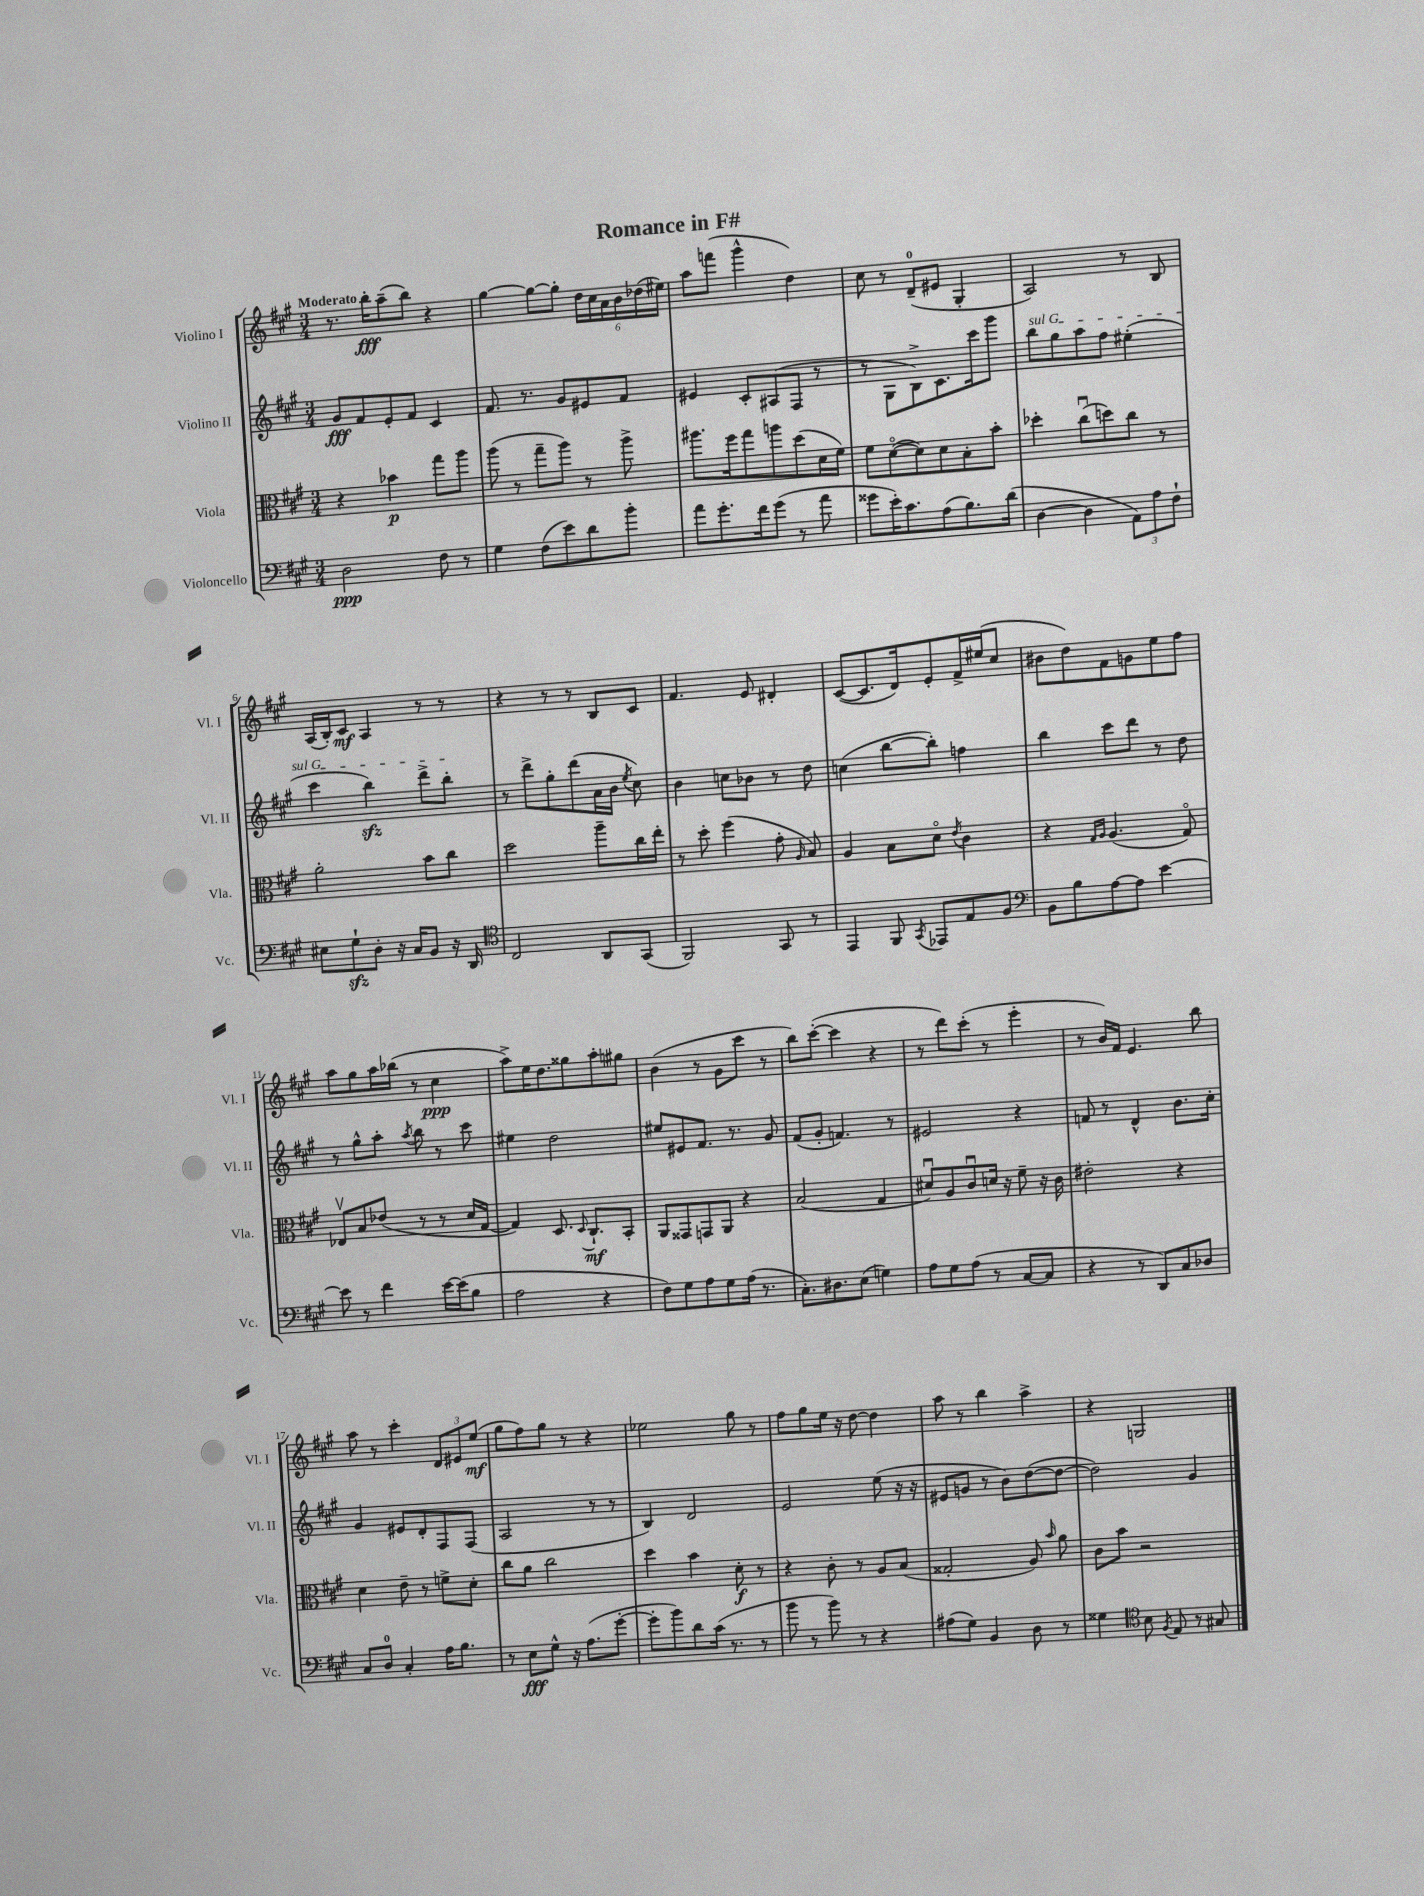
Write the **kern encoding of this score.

**kern	**dynam	**kern	**dynam	**kern	**dynam	**kern	**dynam
*part4	*part4	*part3	*part3	*part2	*part2	*part1	*part1
*staff4	*staff4	*staff3	*staff3	*staff2	*staff2	*staff1	*staff1
*I"Violoncello	*	*I"Viola	*	*I"Violino II	*	*I"Violino I	*
*I'Vc.	*	*I'Vla.	*	*I'Vl. II	*	*I'Vl. I	*
*clefF4	*	*clefC3	*	*clefG2	*	*clefG2	*
*k[f#c#g#]	*	*k[f#c#g#]	*	*k[f#c#g#]	*	*k[f#c#g#]	*
*M3/4	*	*M3/4	*	*M3/4	*	*M3/4	*
=1	=1	=1	=1	=1	=1	=1	=1
!	!	!	!	!	!	!LO:TX:a:B:t=Moderato	!
2D\	ppp	4r	.	8g#/L	fff	8.r	.
.	.	.	.	8f#/	.	.	.
.	.	.	.	.	.	16bb'\KL	fff
.	.	4b-X\	p	8e'/	.	(8aa~\	.
.	.	.	.	8f#/J	.	8bb\J)	.
8F#\	.	8gg#\L	.	4c#/	.	4r	.
8r	.	8aa\J	.	.	.	.	.
=2	=2	=2	=2	=2	=2	=2	=2
4G#\	.	(8aa\	.	8.f#/	.	[4gg#\	.
.	.	8r	.	.	.	.	.
.	.	.	.	8.r	.	.	.
(8F#\L	.	8gg#~\L	.	.	.	8gg#\L_	.
8e\)	.	8aa\J)	.	8g#/L	.	8gg#'\J]	.
8d\	.	8r	.	8e#X/	.	24dd\LL	.
.	.	.	.	.	.	24cc#\	.
.	.	.	.	.	.	24a\	.
8b'\J	.	8aa^\	.	8f#/J	.	24b\	.
.	.	.	.	.	.	(24dd-X\	.
.	.	.	.	.	.	24ee#X\JJ)	.
=3	=3	=3	=3	=3	=3	=3	=3
8a\L	.	8.aa#X\L	.	4e#X/	.	8aa\L	.
8.g#'\	.	.	.	.	.	(8fffn\J	.
.	.	16ff#\k	.	.	.	.	.
.	.	8gg#\	.	8c#'/L	.	4ggg#^^\	.
16f#\k	.	.	.	.	.	.	.
(8g#\J	.	8aan\	.	(8A#X/	.	.	.
8r	.	(8dd\	.	8F#/J	.	4dd\)	.
8a\	.	16d\L	.	8r	.	.	.
.	.	16f#\JJ)	.	.	.	.	.
=4	=4	=4	=4	=4	=4	=4	=4
8g##X\L	.	8f#\L	.	8r	.	8cc#\	.
16e'\K)	.	([8d\	.	8G#\L	.	8r	.
8.c#\	.	.	.	.	.	.	.
.	.	8d\])	.	8B^\)	.	(8d~/L	.
(8A\	.	8d\	.	8.c#\	.	8e#X/J	.
8.B\)	.	8B'\	.	.	.	4G#'/	.
.	.	.	.	16ccc#\k	.	.	.
.	.	8b'\J	.	8ggg#\J	.	.	.
(16d\Jk	.	.	.	.	.	.	.
=5	=5	=5	=5	=5	=5	=5	=5
!	!	!	!	!LO:TX:a:i:t=sul G	!	!	!
[4D\	.	4dd-X'\	.	8bb\L	.	2A/)	.
.	.	.	.	8gg#\	.	.	.
4D\]	.	(8cc#u\L	.	8aa\	.	.	.
.	.	8ddn\)	.	8ff#\J	.	.	.
12AA\L)	.	8cc#\J	.	(4ee#X'\	.	8r	.
12A\	.	.	.	.	.	.	.
.	.	8r	.	.	.	8B/	.
12F#`\J	.	.	.	.	.	.	.
!!LO:LB:g=z
=6	=6	=6	=6	=6	=6	=6	=6
8E#X\L	.	2a'\	.	4ccc#\	.	(16A/LL	.
.	.	.	.	.	.	16B'/J)	.
8G#zz`\	.	.	.	.	.	8c#/J	mf
8D'\J	.	.	.	4bbzz\)	.	4A/	.
16r	.	.	.	.	.	.	.
16C#/KL	.	.	.	.	.	.	.
8BB/J	.	8b\L	.	8ddd^\L	.	8r	.
16r	.	8cc#\J	.	8bb'\J	.	8r	.
16DD/	.	.	.	.	.	.	.
=7	=7	=7	=7	=7	=7	=7	=7
*clefC4	*	*	*	*	*	*	*
2C#/	.	2dd\	.	8r	.	4r	.
.	.	.	.	8ddd^\L	.	.	.
.	.	.	.	8gg#'\	.	8r	.
.	.	.	.	(8ddd\	.	8r	.
8AA/L	.	8aa~\L	.	16a\L	.	8B/L	.
.	.	.	.	16b\JJ	.	.	.
.	.	.	.	8qee/	.	.	.
(8GG#/J	.	16cc#\L	.	8cc#\)	.	8c#/J	.
.	.	16ee'\JJ	.	.	.	.	.
=8	=8	=8	=8	=8	=8	=8	=8
2FF#/)	.	8r	.	4b\	.	4.f#/	.
.	.	8dd'\	.	.	.	.	.
.	.	(4ff#\	.	8ccn\L	.	.	.
.	.	.	.	8b-X\J	.	8e/	.
8GG#/	.	8g#'\	.	8r	.	4d#X'/	.
.	.	16qqA/	.	.	.	.	.
8r	.	8B/)	.	8dd\	.	.	.
=9	=9	=9	=9	=9	=9	=9	=9
4EE/	.	4A/	.	(4ccn\	.	([8c#/L	.
.	.	.	.	.	.	8.c#/]	.
8FF#/	.	8B\L	.	[8bb\L	.	.	.
.	.	.	.	.	.	16d/k)	.
8qGG#/	.	.	.	.	.	.	.
8EE-X/L	.	8d\J	.	8bb'\J])	.	8e'/	.
.	.	8qe/	.	.	.	.	.
8E/	.	4c#\	.	4ffn\	.	16f#^/L	.
.	.	.	.	.	.	(16ee#X/J	.
8F#/J	.	.	.	.	.	8cc#/J	.
=10	=10	=10	=10	=10	=10	=10	=10
*clefF4	*	*	*	*	*	*	*
8BB\L	.	4r	.	4bb\	.	8b#X\L	.
8B\	.	.	.	.	.	8dd\)	.
.	.	16qqG#/LL	.	.	.	.	.
.	.	16qqA/JJ	.	.	.	.	.
[8A\	.	(4.A/	.	8ccc#\L	.	8f#\	.
8A\J]	.	.	.	8ddd\J	.	8gn\	.
[4e\	.	.	.	8r	.	8ee\	.
.	.	8G#/)	.	8dd\	.	8ff#\J	.
!!LO:LB:g=z
=11	=11	=11	=11	=11	=11	=11	=11
8e\]	.	8E-Xv/L	.	8r	.	8aa\L	.
8r	.	8B/	.	8gg#^^\L	.	8gg#\	.
4f#\	.	(8e-X/J	.	8aa'\J	.	16aa\L	.
.	.	.	.	.	.	(16bb-X\JJ	.
.	.	.	.	8qaa/	.	.	.
.	.	8r	.	8bb\	.	8r	.
[16e\LL	.	8r	.	8r	.	4cc#\	ppp
(16e\J]	.	.	.	.	.	.	.
8B\J	.	16d/LL	.	8ccc#\	.	.	.
.	.	[16G#/JJ	.	.	.	.	.
=12	=12	=12	=12	=12	=12	=12	=12
2A\	.	4G#/])	.	4ee#X\	.	8aa^\L)	.
.	.	.	.	.	.	16ee\K	.
.	.	.	.	.	.	8.dd\	.
.	.	8.D/	.	2dd\	.	.	.
.	.	.	.	.	.	8gg##X\	.
.	.	8qqD/	.	.	.	.	.
.	.	8.C#`/L	mf	.	.	.	.
4r	.	.	.	.	.	8aa'\	.
.	.	8BB'/J	.	.	.	8gg#X\J	.
=13	=13	=13	=13	=13	=13	=13	=13
8F#\L)	.	8AA/L	.	8ee#X/L	.	(4b\	.
8G#\	.	8GG##X/	.	8e#X/	.	.	.
8A\	.	8GGn/	.	8.f#/J	.	8r	.
8G#\	.	8AA/J	.	.	.	8g#\L	.
.	.	.	.	8.r	.	.	.
(16A\Jk	.	4r	.	.	.	8ccc#\J	.
8.r	.	.	.	.	.	.	.
.	.	.	.	8g#/	.	8r	.
=14	=14	=14	=14	=14	=14	=14	=14
8.C#'\L)	.	(2B/	.	(8f#/L	.	8bb\L)	.
.	.	.	.	8g#'/J	.	([8ccc#'\J	.
8.D#X\	.	.	.	.	.	.	.
.	.	.	.	4.fn/)	.	4ccc#\]	.
(8E\J	.	.	.	.	.	.	.
4Gn\)	.	4G#/	.	.	.	4r	.
.	.	.	.	8r	.	.	.
=15	=15	=15	=15	=15	=15	=15	=15
8A\L	.	8d#Xu/L)	.	2e#X/	.	8r	.
8G#\	.	8A/	.	.	.	8ddd\L)	.
(8A\J	.	8c#u/	.	.	.	(8ccc#'\J	.
8r	.	16dn/Jk	.	.	.	8r	.
.	.	16r	.	.	.	.	.
[8C#/L	.	8f#~\	.	4r	.	4eee'\	.
8C#/J]	.	16r	.	.	.	.	.
.	.	16c#\	.	.	.	.	.
=16	=16	=16	=16	=16	=16	=16	=16
4r	.	2e#X'\	.	8fn/	.	8r	.
.	.	.	.	8r	.	16b/LL)	.
.	.	.	.	.	.	16f#/JJ	.
8r	.	.	.	4d^^/	.	4.e/	.
8DD/L)	.	.	.	.	.	.	.
8C#/	.	4r	.	8.b\L	.	.	.
8D-X/J	.	.	.	.	.	8bb\	.
.	.	.	.	16cc#'\Jk	.	.	.
!!LO:LB:g=z
=17	=17	=17	=17	=17	=17	=17	=17
8C#/L	.	4d\	.	4g#/	.	8aa\	.
8D/J	.	.	.	.	.	8r	.
4C#'/	.	8e~\	.	8e#X/L	.	4ccc#'\	.
.	.	8r	.	8d'/	.	.	.
16A\KL	.	8fn^\L	.	8F#/	.	12d/L	.
8.B\J	.	.	.	.	.	.	.
.	.	.	.	.	.	12e#X/	.
.	.	8d'\J	.	(8F#/J	.	.	.
.	.	.	.	.	.	(12ee/J	mf
=18	=18	=18	=18	=18	=18	=18	=18
8r	.	8cc#\L	.	2A/	.	8gg#\L	.
8E\L	fff	8a\J	.	.	.	8ff#\)	.
8G#^^\J	.	2cc#\	.	.	.	8gg#\J	.
16r	.	.	.	.	.	8r	.
(8.A\L	.	.	.	.	.	.	.
.	.	.	.	8r	.	4r	.
[8g#'\J	.	.	.	8r	.	.	.
=19	=19	=19	=19	=19	=19	=19	=19
8g#'\L]	.	4dd\	.	4B/)	.	2ee-X\	.
8b\)	.	.	.	.	.	.	.
8d\	.	4b\	.	2d/	.	.	.
(16c#\Jk	.	.	.	.	.	.	.
8.r	.	.	.	.	.	.	.
.	.	8d'\	f	.	.	8gg#\	.
8r	.	8r	.	.	.	8r	.
=20	=20	=20	=20	=20	=20	=20	=20
8b\	.	4r	.	2e/	.	8ff#\L	.
8r	.	.	.	.	.	8gg#\	.
8b\)	.	8c#'\	.	.	.	16ee\Jk	.
.	.	.	.	.	.	16r	.
8r	.	8r	.	.	.	[8dd\	.
4r	.	8A/L	.	(8ee\	.	4dd\]	.
.	.	(8B/J	.	16r	.	.	.
.	.	.	.	16r	.	.	.
=21	=21	=21	=21	=21	=21	=21	=21
(8A#X\L	.	2G##X'/	.	8e#X/L	.	8aa\	.
8G#\J)	.	.	.	8gn/J	.	8r	.
4BB/	.	.	.	8r	.	4bb\	.
.	.	.	.	8b\L)	.	.	.
8D\	.	8A/)	.	([8dd\	.	4aa^\	.
.	.	16qqb/	.	.	.	.	.
8r	.	8a\	.	8dd\J_	.	.	.
=22	=22	=22	=22	=22	=22	=22	=22
4G##X\	.	8c#\L	.	2dd\])	.	4r	.
.	.	8b\J	.	.	.	.	.
*clefC4	*	*	*	*	*	*	*
8B\	.	2r	.	.	.	2Gn/	.
8qF#/	.	.	.	.	.	.	.
8E/	.	.	.	.	.	.	.
8r	.	.	.	4g#/	.	.	.
8G#X/	.	.	.	.	.	.	.
==	==	==	==	==	==	==	==
*-	*-	*-	*-	*-	*-	*-	*-
